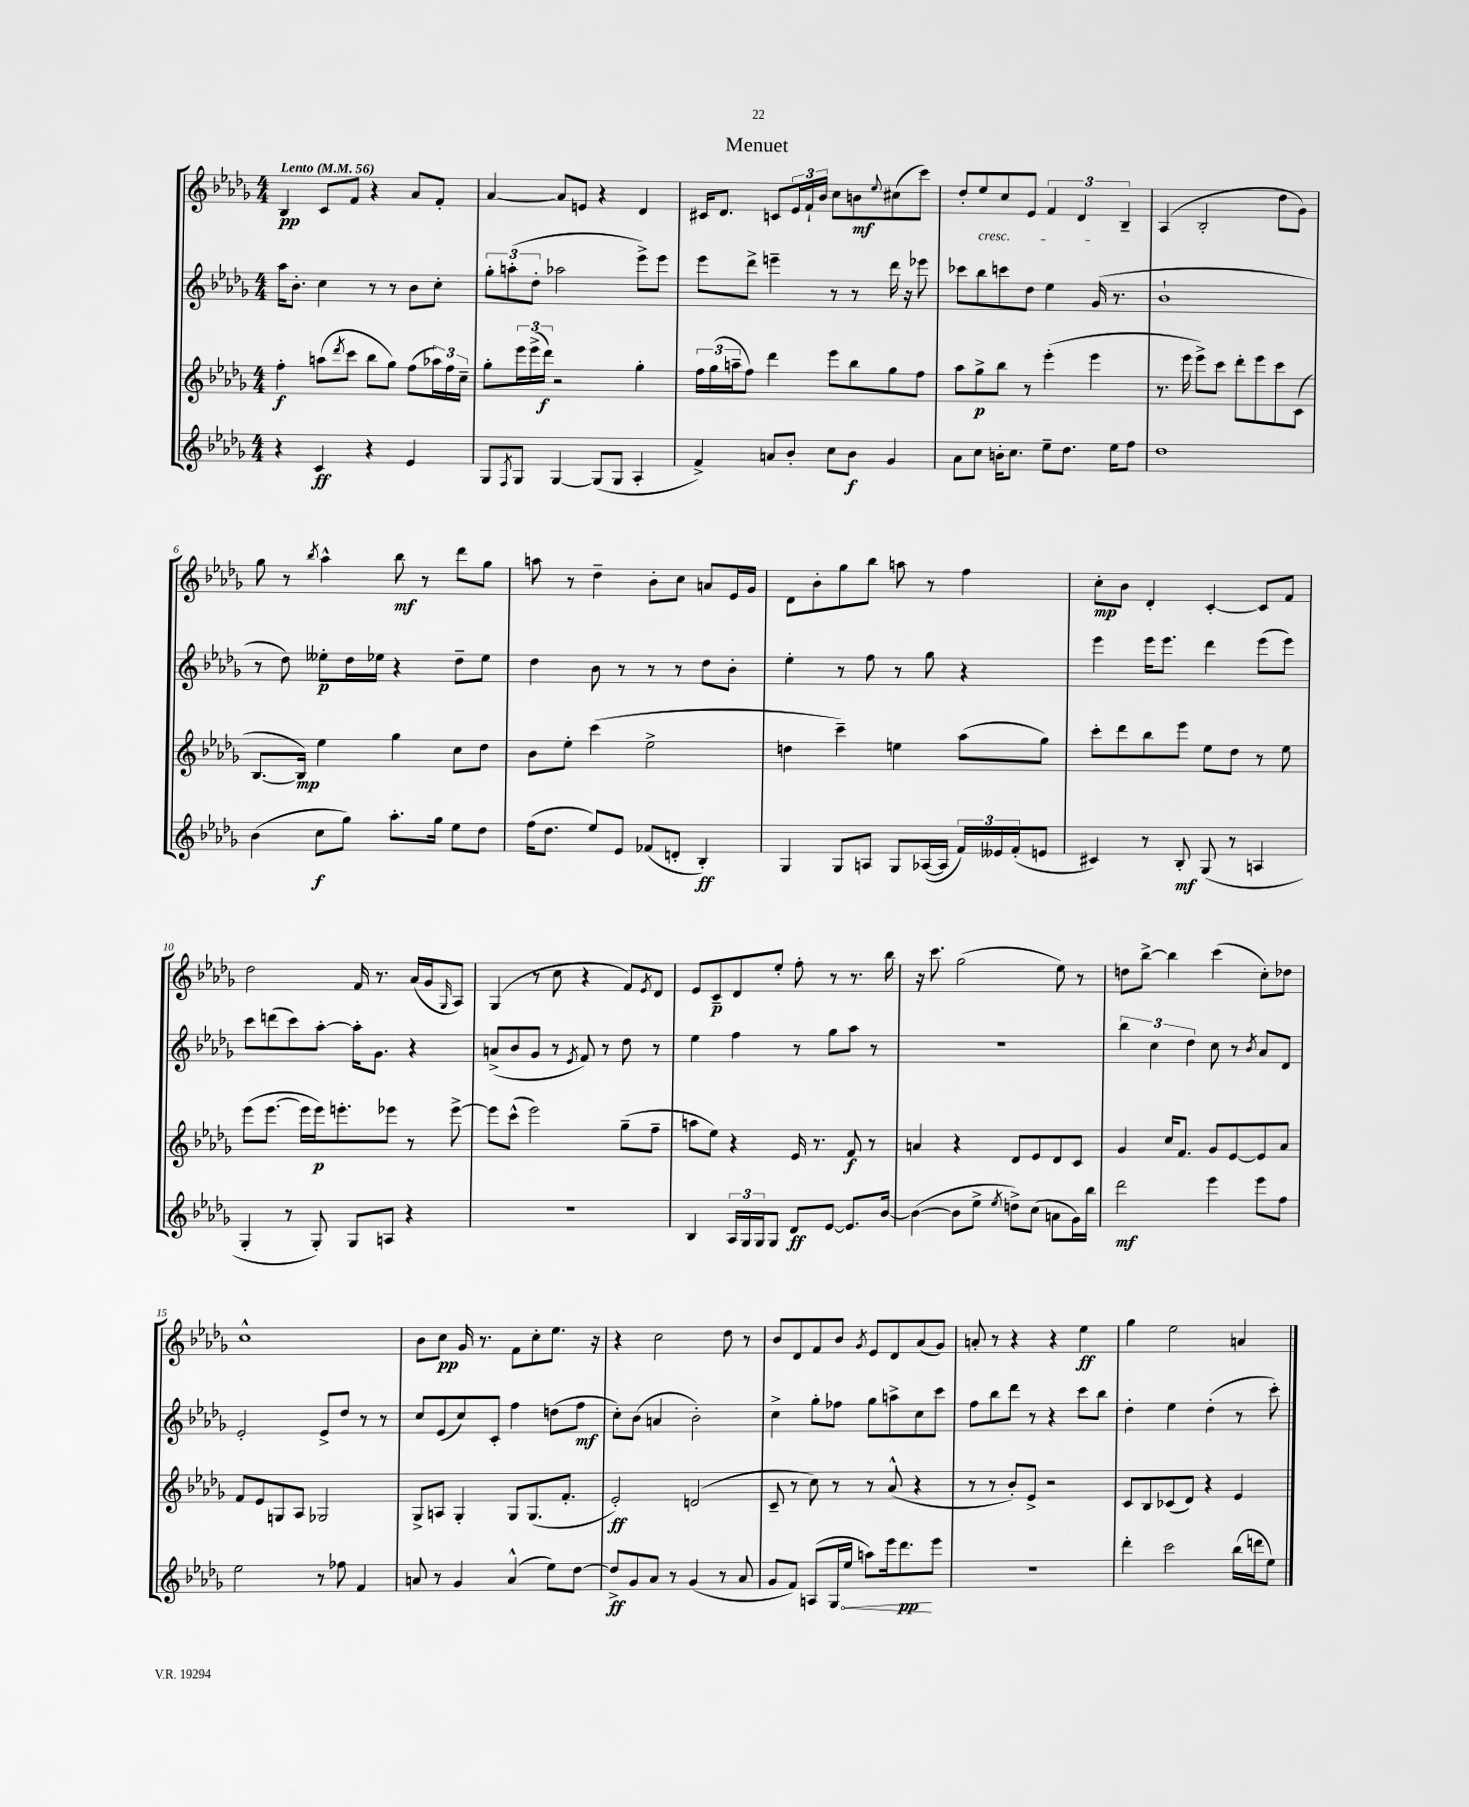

**kern	**kern	**kern	**kern
*staff4	*staff3	*staff2	*staff1
*clefG2	*clefG2	*clefG2	*clefG2
*k[b-e-a-d-g-]	*k[b-e-a-d-g-]	*k[b-e-a-d-g-]	*k[b-e-a-d-g-]
*M4/4	*M4/4	*M4/4	*M4/4
*MM56	*MM56	*MM56	*MM56
4r	4ff'	16aa-	4B-
.	.	8.b-'	.
4c	(8aa	4cc	8c
.	8qddd-	.	.
.	8ccc	.	8f
4r	8bb-	8r	4r
.	8gg-)	8r	.
4e-	(8ff	8b-	8a-
.	24aa-)	8cc'	8f'
.	24ff	.	.
.	24cc~	.	.
=	=	=	=
8G-	8gg-'	12gg-'	[4a-
.	.	(12aa'	.
8qF	.	.	.
8G-	24eee-	.	.
.	(24eee-^	12dd-'	.
.	24ddd-)	.	.
[4G-	2r	2aa-	8a-]
.	.	.	8e
(8G-]	.	.	4r
8G-	.	.	.
4A-'	4gg-'	8eee-^)	4d-
.	.	8eee-	.
=	=	=	=
4f^)	24ff	8eee-	16c#
.	(24gg-	.	.
.	.	.	8.d-
.	24aa~	.	.
.	8ff)	8ddd-^	.
8a	4ddd-	4eee~	8c
8b-'	.	.	24e-
.	.	.	24f`
.	.	.	24b-
8cc	8eee-	8r	8cc
8b-	8bb-	8r	8b
.	.	.	8qqee-
4g-	8gg-	16ddd-	(8cc#
.	.	16r	.
.	8ff	8eee-	8ccc)
=	=	=	=
8a-	8aa-	8ccc-	8dd-'
8cc	8gg-^	8bb-	8ee-
16b'	8bb-	8ccc	8cc
8.cc	.	.	.
.	8r	8dd-	8e-
8ee-~	(4eee-'	4ee-	6f
8.dd-	.	.	.
.	.	.	6d-
.	4eee-	(16g-	.
16ee-	.	8.r	.
.	.	.	6B-~
8ff	.	.	.
=	=	=	=
1dd-	8.r	1b-`	(4A-
.	16eee-	.	.
.	8eee-^)	.	2B-'
.	8ccc	.	.
.	8ddd-'	.	.
.	8eee-	.	.
.	8ccc	.	8dd-
.	(8c	.	8g-)
=	=	=	=
(4b-	[8.B-	8r	8gg-
.	.	8dd-)	8r
.	16B-])	.	.
.	.	.	8qbb-
8cc	4ee-	8ee--'	4aa-^^
8gg-)	.	16dd-	.
.	.	16ee-	.
8.aa-'	4gg-	4r	8bb-
.	.	.	8r
16gg-	.	.	.
8ee-	8cc	8dd-~	8ddd-
8dd-	8dd-	8ee-	8gg-
=	=	=	=
(16ff	8b-	4dd-	8aa
8.dd-	.	.	.
.	8ee-'	.	8r
8ee-)	(4ccc	8b-	4dd-~
8e-	.	8r	.
(8f-	2ee-^	8r	8b-'
8d'	.	8r	8cc
4B-')	.	8dd-	8a
.	.	8b-'	16e-
.	.	.	16g-
=	=	=	=
4G-	4dd	4ee-'	8d-
.	.	.	8b-'
8G-	4ccc~)	8r	8gg-
8A	.	8ff	8bb-
8G-	4ee	8r	8aa
([16A-	.	8gg-	8r
16A-]	.	.	.
24f)	(8aa-	4r	4ff
24e--	.	.	.
(24f'	.	.	.
8e	8gg-)	.	.
=	=	=	=
4c#)	8ccc'	4eee-	8cc'
.	8ddd-	.	8b-
8r	8bb-	16eee-	4d-'
.	.	8.eee-	.
8B-'	8eee-	.	.
(8G-	8ee-	4ddd-	[4c'
8r	8dd-	.	.
4A	8r	(8eee-	8c]
.	8ee-	8eee-)	8f
=	=	=	=
4G-'	(8eee-	8ccc	2dd-
.	[8.eee-	(8ddd	.
8r	.	8ccc)	.
.	16eee-]	.	.
8G-')	16eee-)	[8aa-'	.
.	8.eee'	.	.
8G-	.	16aa-']	16f
.	.	8.g-	8.r
8A	8eee-	.	.
4r	8r	4r	(16a-
.	.	.	16g-
.	.	.	16qqG-
.	[8eee-^	.	8A-)
=	=	=	=
1r	8eee-]	(8a^	(4G-
.	(8ccc^^	8b-	.
.	2eee-)	8g-	8r
.	.	8r	8cc
.	.	8qe-	.
.	.	8f)	4r
.	.	8r	.
.	(8gg-~	8dd-	8f)
.	.	.	8qe-
.	8ff~	8r	8d-
=	=	=	=
4B-	8aa	4ee-	8e-
.	8ee-)	.	8c~
24A-	4r	4ff	8d-
24G-	.	.	.
24G-	.	.	.
8G-	.	.	8ee-'
8d-	16e-	8r	8ff'
.	8.r	.	.
[8e-	.	8gg-	8r
8.e-]	8f	8aa-	8.r
.	8r	8r	.
[16b-	.	.	16bb-
=	=	=	=
(4b-_	4a	1r	16r
.	.	.	8.ccc
8b-]	4r	.	(2gg-
8ee-^	.	.	.
8qee-	.	.	.
8dd^)	8d-	.	.
(8cc	8e-	.	.
8a	8d-	.	8ee-)
16g-)	8c	.	8r
16bb-	.	.	.
=	=	=	=
2ddd-	4g-	6bb-	8dd
.	.	.	[8bb-^
.	.	6cc	.
.	16cc	.	4bb-]
.	8.f	.	.
.	.	6dd-	.
4eee-	8g-	8cc	(4ccc
.	[8e-	8r	.
.	.	8qb-	.
8eee-	8e-]	8a-	8cc')
8ff	8a-	8d-	8dd-
=	=	=	=
2ee-	8f	2e-'	1cc^^
.	8e-	.	.
.	8G	.	.
.	8A-	.	.
8r	2G-	8e-^	.
8ff-	.	8dd-	.
4f	.	8r	.
.	.	8r	.
=	=	=	=
8a	8G-^	8cc	8b-
8r	8A	(8e-	8cc
4g-	4G-'	8cc)	16g-
.	.	.	8.r
.	.	8c'	.
(4a^^	8G-	4ff	8f
.	(8.G-	.	8cc'
8ee-)	.	(8dd	8.ee-
.	8.f'	.	.
[8dd-	.	8ff	.
.	.	.	16r
=	=	=	=
8dd-^]	2e-')	8cc')	4r
8g-	.	(8b-	.
8a-	.	4a	2cc
8r	.	.	.
(4g-	(2d	2b-')	.
8r	.	.	8dd-
8a-	.	.	8r
=	=	=	=
8g-	8c~	4cc^	8b-
8f)	8r	.	8d-
(8A	8cc)	8gg-'	8f
16G-	8r	8ff-	8b-
16ee-	.	.	.
.	.	.	8qg-
8aa)	8r	8gg-	8e-
16eee-	(8a-^^	8aa^	8d-
8.ddd-	.	.	.
.	4r	8cc	(8a-
8eee-	.	8ccc	8g-)
=	=	=	=
1r	8r	8ff	8a'
.	8r	8bb-	8r
.	8b-')	8ddd-	4r
.	8e-^	8r	.
.	2r	4r	4r
.	.	8ccc	4ee-
.	.	8bb-	.
=	=	=	=
4ddd-'	8c	4dd-'	4gg-
.	8B-	.	.
2ccc	(8c-	4ee-	2ee-
.	8d-)	.	.
.	4r	(4dd-'	.
(16bb-	4e-	8r	4a
16ddd	.	.	.
8ee-)	.	8ccc')	.
==	==	==	==
*-	*-	*-	*-
